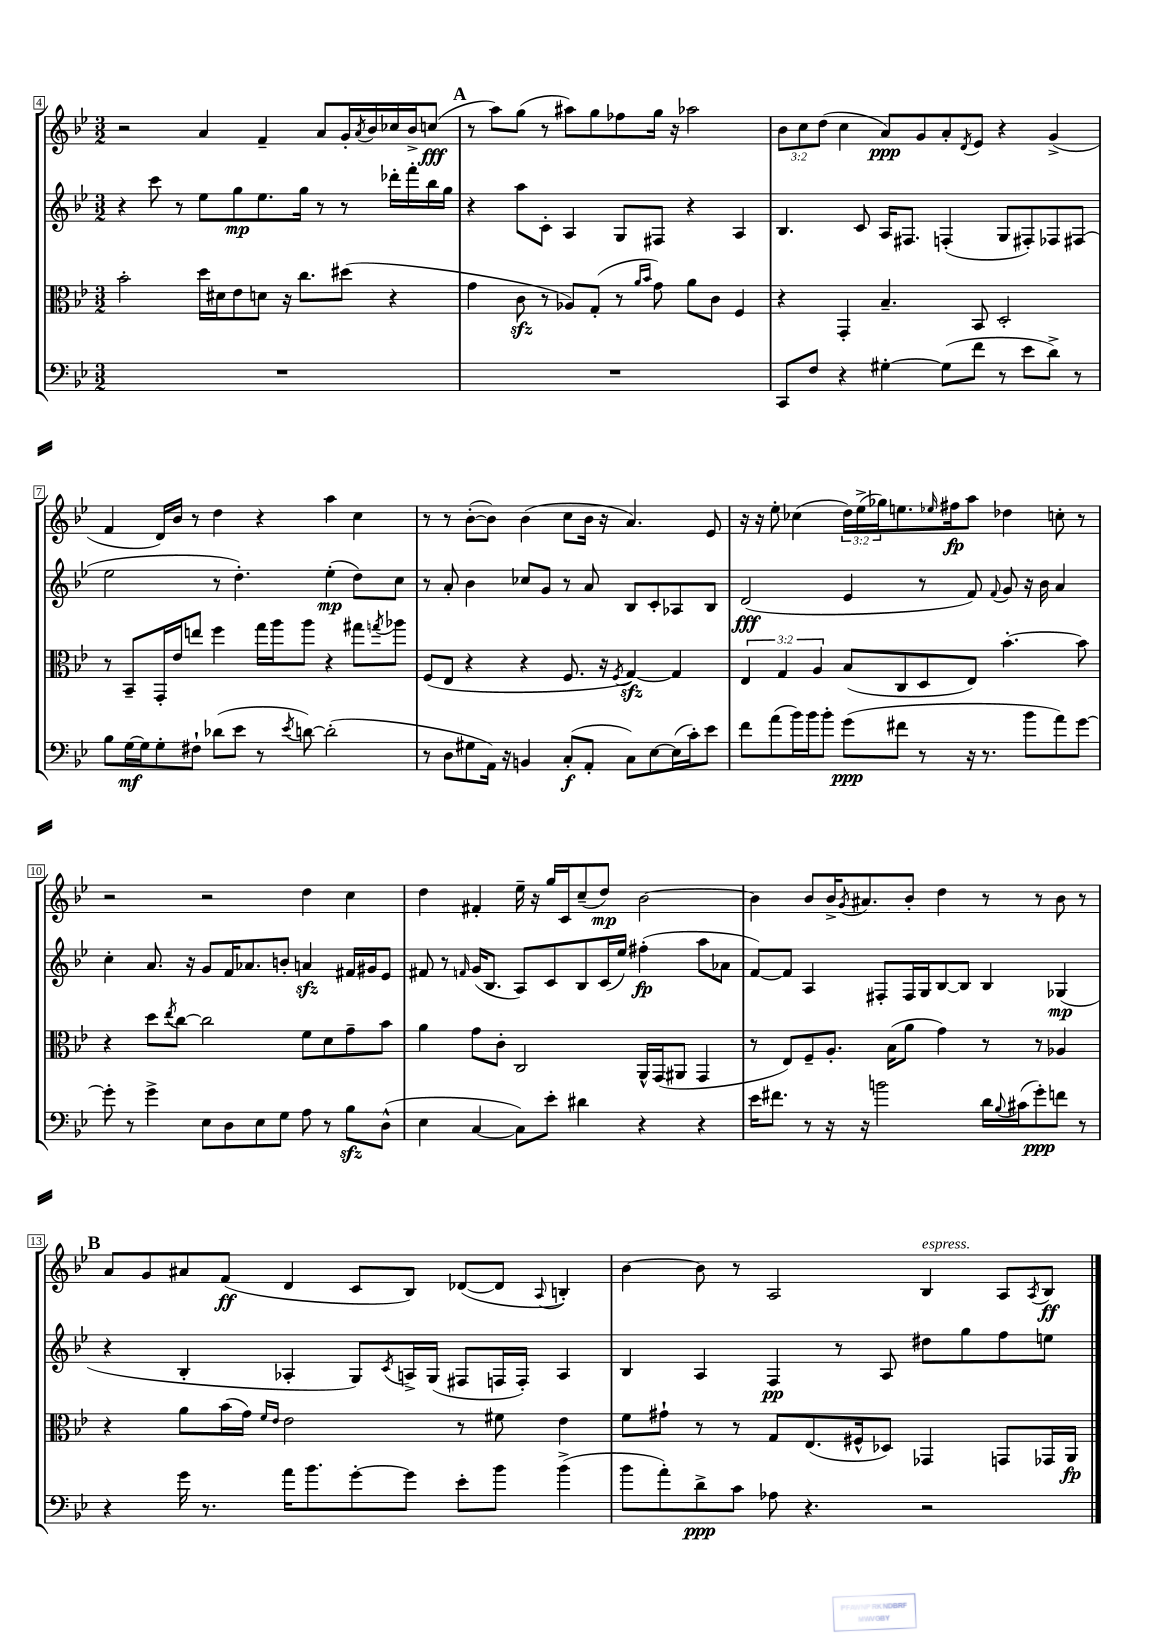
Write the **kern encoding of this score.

**kern	**dynam	**kern	**dynam	**kern	**dynam	**kern	**dynam
*part4	*part4	*part3	*part3	*part2	*part2	*part1	*part1
*staff4	*staff4	*staff3	*staff3	*staff2	*staff2	*staff1	*staff1
*clefF4	*	*clefC3	*	*clefG2	*	*clefG2	*
*k[b-e-]	*	*k[b-e-]	*	*k[b-e-]	*	*k[b-e-]	*
*M3/2	*	*M3/2	*	*M3/2	*	*M3/2	*
=4	=4	=4	=4	=4	=4	=4	=4
1.r	.	2b-'\	.	4r	.	2r	.
.	.	.	.	8ccc\	.	.	.
.	.	.	.	8r	.	.	.
.	.	16dd\LL	.	8ee-\L	.	4a/	.
.	.	16d#X\J	.	.	.	.	.
.	.	8e-\	.	8gg\	mp	.	.
.	.	8dn\J	.	8.ee-\	.	4f~/	.
.	.	16r	.	.	.	.	.
.	.	8.cc\L	.	16gg\Jk	.	.	.
.	.	.	.	8r	.	8a/L	.
.	.	(8dd#X\J	.	8r	.	16g'/L	.
.	.	.	.	.	.	8qa/	.
.	.	.	.	.	.	16b-/	.
.	.	4r	.	16ddd-X'\LL	.	16cc-X/	.
.	.	.	.	16fff'\	.	16b-^/J	.
.	.	.	.	16bb-\	.	(8ccn/J	fff
.	.	.	.	16gg\JJ	.	.	.
!!LO:REH:place=s1:t=A
=5	=5	=5	=5	=5	=5	=5	=5
1.r	.	4g\	.	4r	.	8r	.
.	.	.	.	.	.	8aa\L)	.
.	.	8czz\	.	8aa\L	.	(8gg\J	.
.	.	8r	.	8c'\J	.	8r	.
.	.	8A-X/L)	.	4A/	.	8aa#X\L)	.
.	.	(8G'/J	.	.	.	8gg\	.
.	.	8r	.	8G/L	.	8ff-X\	.
.	.	16qqa/LL	.	.	.	.	.
.	.	16qqb-/JJ	.	.	.	.	.
.	.	8g\)	.	8F#X/J	.	16gg\Jk	.
.	.	.	.	.	.	16r	.
.	.	8a\L	.	4r	.	2aa-X\	.
.	.	8c\J	.	.	.	.	.
.	.	4F/	.	4A/	.	.	.
=6	=6	=6	=6	=6	=6	=6	=6
8CC/L	.	4r	.	4.B-/	.	12b-\L	.
.	.	.	.	.	.	12cc\	.
8F/J	.	.	.	.	.	.	.
.	.	.	.	.	.	(12dd\J	.
4r	.	4GG'/	.	.	.	4cc\	.
.	.	.	.	8c/	.	.	.
[4G#X'\	.	4.B-~/	.	16A/KL	.	8a/L)	ppp
.	.	.	.	8.F#X/J	.	.	.
.	.	.	.	.	.	8g/	.
(8G#\L]	.	.	.	(4Fn'/	.	8a'/	.
.	.	.	.	.	.	8qd/	.
8f\J	.	8BB-/	.	.	.	8e-/J	.
8r	.	2D'/	.	8G/L	.	4r	.
8e-\L	.	.	.	8F#X'/)	.	.	.
8d^\J)	.	.	.	8F-X/	.	(4g^/	.
8r	.	.	.	(8F#X/J	.	.	.
!!LO:LB:g=z
=7	=7	=7	=7	=7	=7	=7	=7
8B-\L	.	8r	.	2ee-\	.	4f/	.
[16G\L	mf	8BB-~/L	.	.	.	.	.
16G\J]	.	.	.	.	.	.	.
8G'\	.	16GG'/L	.	.	.	16d/LL)	.
.	.	16e-/J	.	.	.	16b-/JJ	.
8F#X`\J	.	8een/J	.	.	.	8r	.
(8d-X\L	.	4ff\	.	8r	.	4dd\	.
8e-\J	.	.	.	4.dd'\)	.	.	.
8r	.	16gg\LL	.	.	.	4r	.
.	.	16aa\J	.	.	.	.	.
8qe-/	.	.	.	.	.	.	.
[8dn\)	.	8aa\J	.	.	.	.	.
(2d'\]	.	4r	.	(4ee-'\	mp	4aa\	.
.	.	8gg#X\L	.	8dd\L)	.	4cc\	.
.	.	8qggn/	.	.	.	.	.
.	.	8aa-X\J	.	8cc\J	.	.	.
=8	=8	=8	=8	=8	=8	=8	=8
8r	.	(8F/L	.	8r	.	8r	.
8D\L	.	8E-/J	.	8a'/	.	8r	.
8G#X\	.	4r	.	4b-\	.	([8b-'\L	.
16AA\Jk)	.	.	.	.	.	8b-\J])	.
16r	.	.	.	.	.	.	.
4BBn/	.	4r	.	8cc-X/L	.	(4b-\	.
.	.	.	.	8g/J	.	.	.
(8C'/L	f	8.F/	.	8r	.	8cc\L	.
8AA'/J	.	.	.	8a/	.	16b-\Jk	.
.	.	16r	.	.	.	16r	.
.	.	8qF/	.	.	.	.	.
8C\L)	.	[4Gzz/)	.	8B-/L	.	4.a/)	.
[8E-\	.	.	.	8c'/	.	.	.
(16E-\L]	.	4G/]	.	8A-X/	.	.	.
16c'\J)	.	.	.	.	.	.	.
8e-\J	.	.	.	8B-/J	.	8e-/	.
=9	=9	=9	=9	=9	=9	=9	=9
8f\L	.	6E-/	.	(2d/	fff	16r	.
.	.	.	.	.	.	16r	.
(8a\	.	.	.	.	.	8ee-'\	.
.	.	6G/	.	.	.	.	.
16b-\L)	.	.	.	.	.	(4cc-X\	.
16b-\J	.	.	.	.	.	.	.
.	.	6A/	.	.	.	.	.
8b-'\J	.	.	.	.	.	.	.
(8g\L	ppp	(8B-/L	.	4e-/	.	24dd\LL)	.
.	.	.	.	.	.	(24ee-^\	.
.	.	.	.	.	.	24gg-X\J)	.
8f#X\J	.	8C/	.	.	.	8.een\	.
8r	.	8D/	.	8r	.	.	.
.	.	.	.	.	.	16qqee-X/	.
.	.	.	.	.	.	16ff#X\k	fp
16r	.	8E-/J)	.	8f/)	.	8aa\J	.
8.r	.	.	.	.	.	.	.
.	.	.	.	8qqf/	.	.	.
.	.	[4.b-'\	.	8g/	.	4dd-X\	.
8b-\L	.	.	.	16r	.	.	.
.	.	.	.	16b-\	.	.	.
8a\)	.	.	.	4a/	.	8ccn'\	.
[8g\J	.	8b-\]	.	.	.	8r	.
!!LO:LB:g=z
=10	=10	=10	=10	=10	=10	=10	=10
8g'\]	.	4r	.	4cc'\	.	2r	.
8r	.	.	.	.	.	.	.
4g^\	.	8dd\L	.	8.a/	.	.	.
.	.	8qee-/	.	.	.	.	.
.	.	[8cc\J	.	.	.	.	.
.	.	.	.	16r	.	.	.
8E-\L	.	2cc\]	.	8g/L	.	2r	.
8D\	.	.	.	16f/K	.	.	.
.	.	.	.	8.a-X/	.	.	.
8E-\	.	.	.	.	.	.	.
8G\J	.	.	.	8bn'/J	.	.	.
8A\	.	8f\L	.	4anzz/	.	4dd\	.
8r	.	8d\	.	.	.	.	.
8B-zz\L	.	8g~\	.	16f#X/LL	.	4cc\	.
.	.	.	.	16g#X/J	.	.	.
(8D^^\J	.	8b-\J	.	8e-/J	.	.	.
=11	=11	=11	=11	=11	=11	=11	=11
4E-\	.	4a\	.	8f#X/	.	4dd\	.
.	.	.	.	8r	.	.	.
.	.	.	.	16qqfn/	.	.	.
[4C/	.	8g\L	.	(16g/KL	.	4f#X'/	.
.	.	.	.	8.B-/J	.	.	.
.	.	8c'\J	.	.	.	.	.
8C\L])	.	2C/	.	8A/L)	.	16ee-~\	.
.	.	.	.	.	.	16r	.
8e-'\J	.	.	.	8c/	.	16gg/LL	.
.	.	.	.	.	.	16c/J	.
4d#X\	.	.	.	8B-/	.	(8cc~/	.
.	.	.	.	(16c/L	.	8dd/J)	mp
.	.	.	.	16ee-/JJ)	.	.	.
4r	.	16AA^^/LL	.	(4ff#X'\	fp	[2b-\	.
.	.	(16GG/J	.	.	.	.	.
.	.	8AA#X/J	.	.	.	.	.
4r	.	4GG/	.	8aa\L	.	.	.
.	.	.	.	8a-X\J	.	.	.
=12	=12	=12	=12	=12	=12	=12	=12
16e-\KL	.	8r	.	[8f/L)	.	4b-\]	.
8.f#X\J	.	.	.	.	.	.	.
.	.	8E-/L)	.	8f/J]	.	.	.
8r	.	8F~/	.	4A/	.	8b-/L	.
16r	.	8.A'/J	.	.	.	16b-^/K	.
.	.	.	.	.	.	8qg/	.
16r	.	.	.	.	.	8.a#X/	.
2bn\	.	.	.	8F#X'/L	.	.	.
.	.	(16B-\KL	.	.	.	.	.
.	.	8a\J	.	16F#/L	.	8b-'/J	.
.	.	.	.	16G/J	.	.	.
.	.	4g\)	.	[8B-/	.	4dd\	.
.	.	.	.	8B-/J]	.	.	.
16d\LL	.	8r	.	4B-/	.	8r	.
8qqB-/	.	.	.	.	.	.	.
(16c#X\J	.	.	.	.	.	.	.
8g'\)	ppp	8r	.	.	.	8r	.
8fn\J	.	4A-X/	.	(4G-X/	mp	8b-\	.
8r	.	.	.	.	.	8r	.
!!LO:LB:g=z
!!LO:REH:place=s1:t=B
=13	=13	=13	=13	=13	=13	=13	=13
4r	.	4r	.	4r	.	8a/L	.
.	.	.	.	.	.	8g/	.
16g\	.	8a\L	.	4B-'/	.	8a#X/	.
8.r	.	.	.	.	.	.	.
.	.	(16b-\L	.	.	.	(8f/J	ff
.	.	16g\JJ)	.	.	.	.	.
.	.	16qqf/LL	.	.	.	.	.
.	.	16qqe-/JJ	.	.	.	.	.
16a\KL	.	2e-\	.	4A-X'/	.	4d/	.
8.b-\	.	.	.	.	.	.	.
[8g'\	.	.	.	8G/L)	.	8c/L	.
.	.	.	.	8qc/	.	.	.
8g\J]	.	.	.	16An^/L	.	8B-/J)	.
.	.	.	.	(16G/JJ	.	.	.
8e-'\L	.	8r	.	8F#X/L	.	([8d-X/L	.
8b-\J	.	8f#X\	.	16Fn/L	.	8d-/J]	.
.	.	.	.	16F'/JJ)	.	.	.
.	.	.	.	.	.	8qqA/	.
(4b-^\	.	4e-\	.	4A/	.	4Bn'/)	.
=14	=14	=14	=14	=14	=14	=14	=14
8b-\L	.	8f\L	.	4B-/	.	[4b-\	.
8a'\)	.	8g#X`\J	.	.	.	.	.
8d^\	ppp	8r	.	4A/	.	8b-\]	.
8c\J	.	8r	.	.	.	8r	.
8A-X\	.	8G/L	.	4F/	pp	2A/	.
4.r	.	(8.E-/	.	.	.	.	.
.	.	.	.	8r	.	.	.
.	.	16F#X^^/k	.	.	.	.	.
.	.	8D-X/J)	.	8A/	.	.	.
!	!	!	!	!	!	!LO:TX:a:i:t=espress.	!
2r	.	4GG-X/	.	8dd#X\L	.	4B-/	.
.	.	.	.	8gg\	.	.	.
.	.	8GGn/L	.	8ff\	.	8A/L	.
.	.	.	.	.	.	8qA/	.
.	.	16GG-X/L	.	8een\J	.	8B-/J	ff
.	.	16AA/JJ	fp	.	.	.	.
==	==	==	==	==	==	==	==
*-	*-	*-	*-	*-	*-	*-	*-
